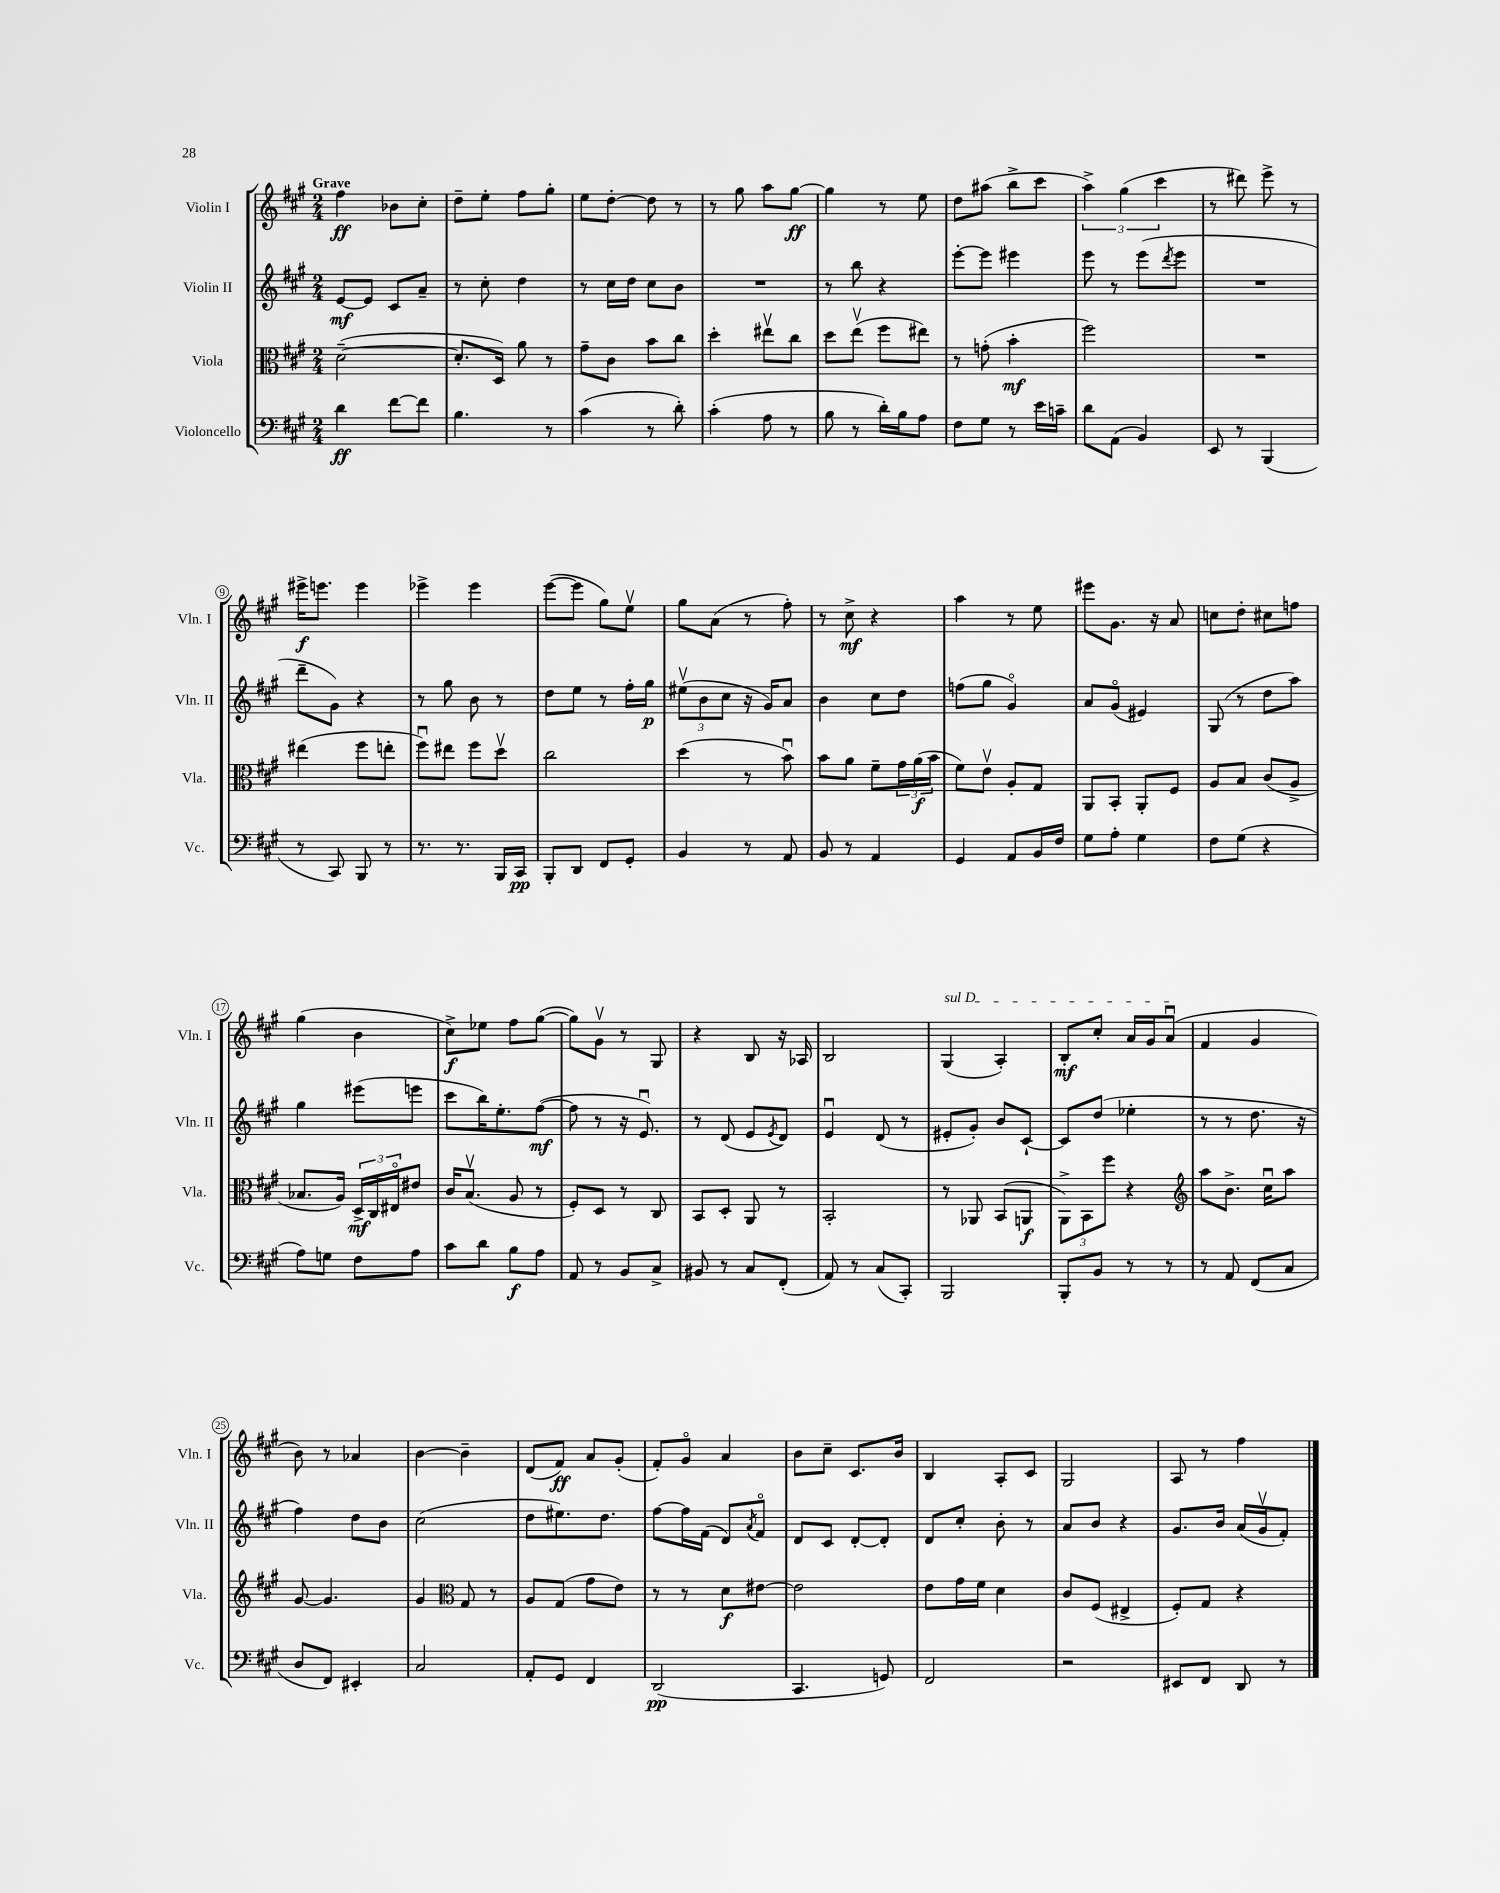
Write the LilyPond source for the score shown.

<<
\new StaffGroup <<
\new Staff = "s0" \with { instrumentName = "Violin I" shortInstrumentName = "Vln. I" } {
    \clef treble \key a \major \numericTimeSignature \time 2/4 \tempo "Grave"
    fis''4\ff bes'8 cis''8-. |
    d''8-- e''8-. fis''8 gis''8-. |
    e''8 d''8~-. d''8 r8 |
    r8 gis''8 a''8 gis''8~\ff |
    gis''4 r8 e''8 |
    d''8 ais''8( b''8-> cis'''8 |
    \tuplet 3/2 { a''4->) gis''4( cis'''4 } |
    r8 dis'''8) e'''8-> r8 |
    eis'''16->\f e'''8. e'''4 |
    ees'''4-> ees'''4 |
    e'''8~( e'''8 gis''8) e''8\upbow |
    gis''8 a'8( r8 fis''8-.) |
    r8 cis''8->\mf r4 |
    a''4 r8 e''8 |
    eis'''8 gis'8. r16 a'8 |
    c''8 d''8-. cis''8 f''8 |
    gis''4( b'4 |
    cis''8->\f) ees''8 fis''8 gis''8~( |
    gis''8) gis'8\upbow r8 gis8 |
    r4 b8 r16 aes16 |
    b2 |
    \once \override TextSpanner.bound-details.left.text = \markup { \italic "sul D" } gis4\startTextSpan( a4-.) |
    b8-.\mf cis''8-. a'16 gis'16 a'8\downbow\stopTextSpan( |
    fis'4 gis'4 |
    b'8) r8 aes'4 |
    b'4~ b'4-- |
    d'8( fis'8\ff) a'8 gis'8-.( |
    fis'8-.) gis'8\flageolet a'4 |
    b'8 cis''8-- cis'8. b'16 |
    b4 a8-. cis'8 |
    gis2 |
    a8 r8 fis''4 \bar "|." |
}
\new Staff = "s1" \with { instrumentName = "Violin II" shortInstrumentName = "Vln. II" } {
    \clef treble \key a \major \numericTimeSignature \time 2/4
    e'8~\mf e'8 cis'8 a'8-- |
    r8 cis''8-. d''4 |
    r8 cis''16 d''16 cis''8 b'8 |
    R2 |
    r8 b''8 r4 |
    e'''8~-. e'''8 eis'''4 |
    e'''8 r8 e'''8( \acciaccatura { d'''8 } e'''8 |
    R2 |
    d'''8-- gis'8) r4 |
    r8 gis''8 b'8 r8 |
    d''8 e''8 r8 fis''16-. gis''16\p |
    \tuplet 3/2 { eis''8\upbow( b'8 cis''8 } r16 gis'16) a'8 |
    b'4 cis''8 d''8 |
    f''8( gis''8 gis'4\flageolet) |
    a'8 gis'8\flageolet( eis'4) |
    gis8( r8 d''8 a''8) |
    gis''4 eis'''8( e'''8 |
    cis'''8 b''16) e''8.-. fis''8~\mf( |
    fis''8 r8 r16 e'8.\downbow) |
    r8 d'8( e'8 \acciaccatura { e'8 } d'8) |
    e'4\downbow d'8( r8 |
    eis'8-. gis'8-.) b'8 cis'8~-! |
    cis'8 d''8( ees''4-. |
    r8 r8 d''8. r16 |
    fis''4) d''8 b'8 |
    cis''2( |
    d''8 eis''8.) d''8. |
    fis''8~ fis''16 fis'16( d'8) \acciaccatura { a'8 } fis'8\flageolet |
    d'8 cis'8 d'8~-. d'8-. |
    d'8 cis''8-. b'8-. r8 |
    a'8 b'8 r4 |
    gis'8. b'16 a'16( gis'16\upbow fis'8-.) \bar "|." |
}
\new Staff = "s2" \with { instrumentName = "Viola" shortInstrumentName = "Vla." } {
    \clef alto \key a \major \numericTimeSignature \time 2/4
    d'2~--( |
    d'8.-. d16) a'8 r8 |
    gis'8-- cis'8 b'8 cis''8 |
    d''4-. eis''8\upbow cis''8 |
    d''8 e''8\upbow( fis''8 eis''8) |
    r8 g'8-.( b'4-.\mf |
    fis''2) |
    R2 |
    eis''4( fis''8 e''8-. |
    fis''8\downbow) eis''8 fis''8 d''8\upbow |
    cis''2 |
    d''4( r8 b'8\downbow) |
    b'8 a'8 fis'8-- \tuplet 3/2 { gis'16 a'16\f( b'16 } |
    fis'8) e'8\upbow a8-. gis8 |
    a,8 b,8-. a,8-. fis8 |
    a8 b8 cis'8( a8-> |
    bes8. a16) \tuplet 3/2 { d16->\mf cis16 eis16\flageolet } eis'8 |
    cis'16 b8.\upbow( a8 r8 |
    fis8-.) d8 r8 cis8 |
    b,8 d8-. a,8 r8 |
    b,2-. |
    r8 aes,8 b,8( a,8\f |
    \tuplet 3/2 { a,8->) b,8 fis''8 } r4 |
    \clef treble a''8 b'8.-> cis''16\downbow a''8 |
    gis'8~ gis'4. |
    gis'4 \clef alto gis8 r8 |
    a8 gis8( gis'8 e'8) |
    r8 r8 d'8\f eis'8~ |
    eis'2 |
    e'8 gis'16 fis'16 d'4 |
    cis'8 fis8( eis4-> |
    fis8-.) gis8 r4 \bar "|." |
}
\new Staff = "s3" \with { instrumentName = "Violoncello" shortInstrumentName = "Vc." } {
    \clef bass \key a \major \numericTimeSignature \time 2/4
    d'4\ff fis'8~ fis'8 |
    b4. r8 |
    cis'4( r8 d'8-.) |
    cis'4-.( a8 r8 |
    b8 r8 d'16-.) b16 a8 |
    fis8 gis8 r8 e'16 c'16-- |
    d'8 a,8( b,4) |
    e,8 r8 b,,4( |
    r8 cis,8) b,,8 r8 |
    r8. r8. b,,16 cis,16\pp |
    b,,8-. d,8 fis,8 gis,8-. |
    b,4 r8 a,8 |
    b,8 r8 a,4 |
    gis,4 a,8 b,16 fis16 |
    gis8 a8-. gis4 |
    fis8 gis8( r4 |
    a8) g8 fis8 a8 |
    cis'8 d'8 b8\f a8 |
    a,8 r8 b,8 cis8-> |
    bis,8 r8 cis8 fis,8-.( |
    a,8) r8 cis8( cis,8-.) |
    b,,2 |
    b,,8-. b,8 r8 r8 |
    r8 a,8 fis,8( cis8 |
    d8 fis,8) eis,4-. |
    cis2 |
    a,8-. gis,8 fis,4 |
    d,2\pp( |
    cis,4. g,8) |
    fis,2 |
    r2 |
    eis,8 fis,8 d,8 r8 \bar "|." |
}
>>
>>
\layout { \context { \Score \override BarNumber.stencil = #(make-stencil-circler 0.1 0.3 ly:text-interface::print) } }
